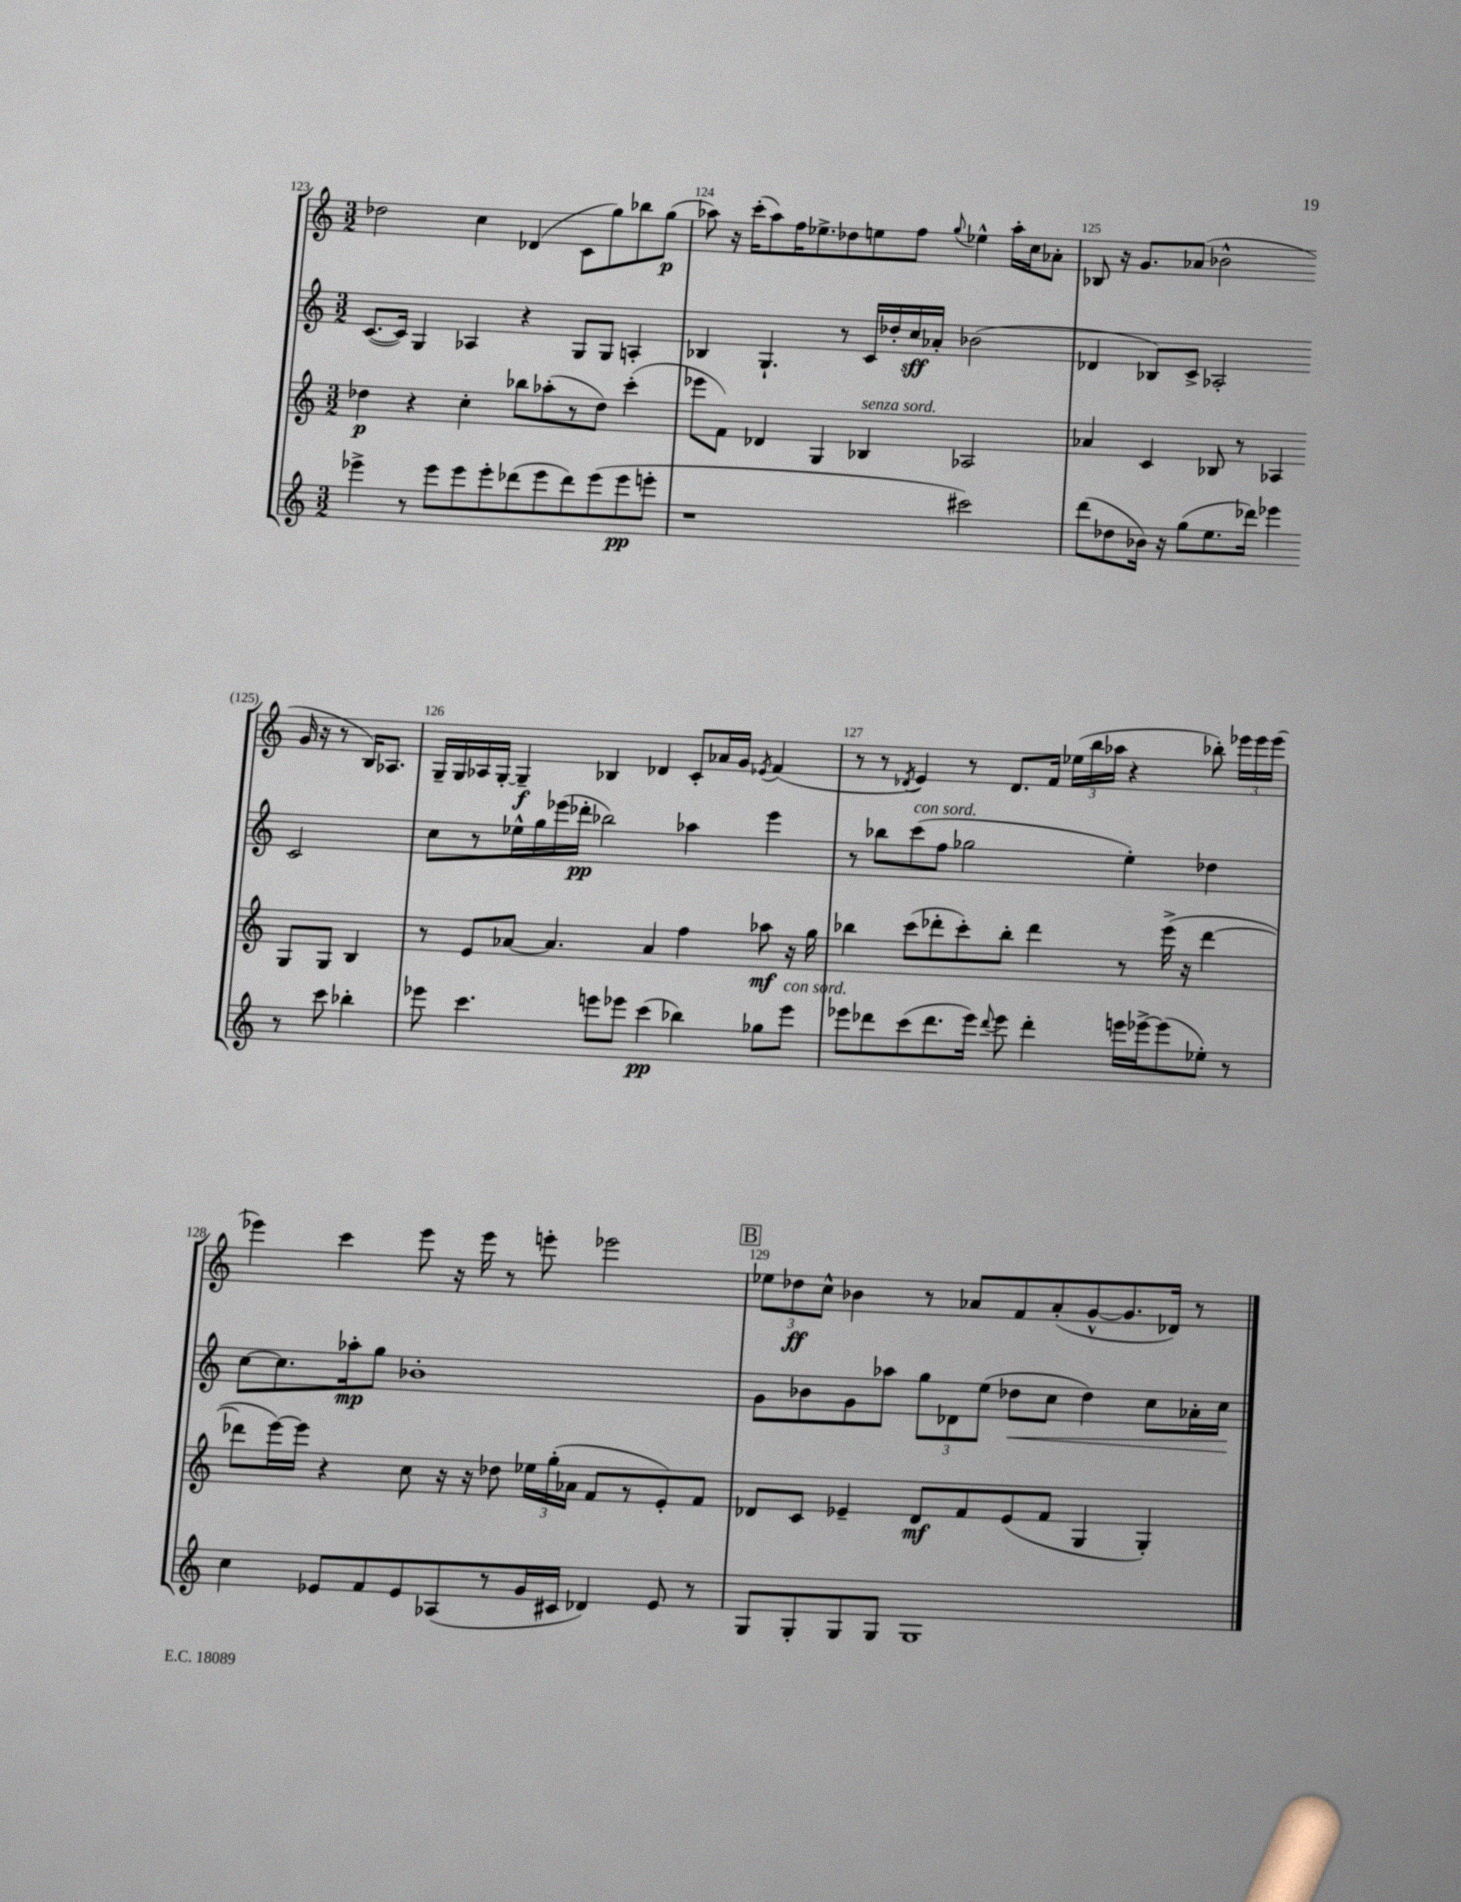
<<
\new StaffGroup <<
\new Staff = "s0" {
    \clef treble \key c \major \numericTimeSignature \time 3/2
    \autoBeamOff des''2 c''4 des'4( c'8[ g''8) bes''8 g''8]\p( |
    aes''8) r16 c'''16[-.( aes''8) f''16 ees''8.-> des''8 e''8 f''8] \appoggiatura { g''8 } ees''4-^ aes''16[-. c''16 aes'8]-. |
    bes8 r16 g'8.[ aes'8]( bes'2-^ g'16 r16 r8 bes16[) aes8.] |
    g16[-- g16 aes16 g16]~-. g4--\f bes4 des'4 c'8[-. aes'16 g'16] \acciaccatura { ees'8 } f'4( |
    r8 r8 \acciaccatura { des'8 } e'4) r8 des'8.[ f'16] \tuplet 3/2 { ees''16[( b''16 aes''16] } r4 bes''8-.) \tuplet 3/2 { ees'''16[ ees'''16 ees'''16]( } |
    ees'''4) c'''4 ees'''8 r16 ees'''16 r8 e'''8-. ees'''2 |
    \mark \markup { \box "B" } \tuplet 3/2 { ees''8[ des''8\ff c''8]-^ } bes'4 r8 aes'8[ f'8 aes'8-.( g'8~-^ g'8. des'16]) r8 \bar "|." |
}
\new Staff = "s1" {
    \clef treble \key c \major \numericTimeSignature \time 3/2
    \autoBeamOff c'8.[~( c'16]) g4 aes4 r4 g8[ g8] a4-. |
    bes4 g4.-! r8 c'16[ des''16-. c''16\sff aes'16]-. bes'2( |
    des'4 bes8[) c'8]-> aes2-. c'2 |
    c''8[ r8 ees''16-^ g''16 ees'''16( des'''16]-.\pp bes''2) aes''4 ees'''4 |
    r8 bes''8[ c'''8^\markup { \italic "con sord." }( f''8] ges''2 e''4-.) des''4 |
    c''8[~ c''8. aes''16-.\mp g''8] bes'1-. |
    \mark \markup { \box "B" } g'8[ bes'8 g'8 aes''8] \tuplet 3/2 { g''8[ des'8 e''8]( } des''8[\< c''8] des''4) c''8[ aes'16-. c''16]\! \bar "|." |
}
\new Staff = "s2" {
    \clef treble \key c \major \numericTimeSignature \time 3/2
    \autoBeamOff des''4\p r4 c''4-. bes''8[ aes''8-.( r8 des''8]) c'''4-.( |
    ees'''8[ f'8]) des'4 g4 bes4^\markup { \italic "senza sord." } aes2 |
    aes'4 c'4 bes8 r8 aes4 g8[ g8] bes4 |
    r8 e'8[ aes'8]~ aes'4. aes'4 f''4 aes''8\mf r16 g''16 |
    bes''4 c'''8[( des'''8-. c'''8-.) bes''8]-. des'''4 r8 e'''16->( r16 des'''4~ |
    des'''8[ e'''16~) e'''16] r4 c''8 r16 r16 des''8 \tuplet 3/2 { ees''16[ g''16-.( aes'16] } f'8[ r8 e'8-.) f'8] |
    \mark \markup { \box "B" } des'8[ c'8] ees'4-- des'8[\mf f'8 ees'8( f'8] g4 g4-.) \bar "|." |
}
\new Staff = "s3" {
    \clef treble \key c \major \numericTimeSignature \time 3/2
    \autoBeamOff ees'''4-> r8 ees'''8[ ees'''8 ees'''8-. des'''8( ees'''8 des'''8) ees'''8( ees'''8\pp e'''8]-. |
    r1 cis'''2) |
    d'''8[( des''8 bes'16]) r16 g''8[( e''8. des'''16]) ees'''4 r8 c'''8 bes''4-. |
    ees'''8 c'''4. e'''8[ ees'''8] c'''4\pp( bes''4) ges''8[ ees'''8]^\markup { \italic "con sord." } |
    ees'''8[ des'''8 c'''8( des'''8. ees'''16]) \appoggiatura { des'''8 } ees'''8 des'''4-. e'''16[ ees'''16~-> ees'''8( ees''8]-.) r8 |
    c''4 ees'8[ f'8 ees'8 aes8( r8 g'16 cis'16] des'4) ees'8 r8 |
    \mark \markup { \box "B" } g8[ g8-. g8 g8] g1 \bar "|." |
}
>>
>>
\layout { \context { \Score currentBarNumber = #123 \override BarNumber.break-visibility = ##(#f #t #t) barNumberVisibility = #all-bar-numbers-visible } }
